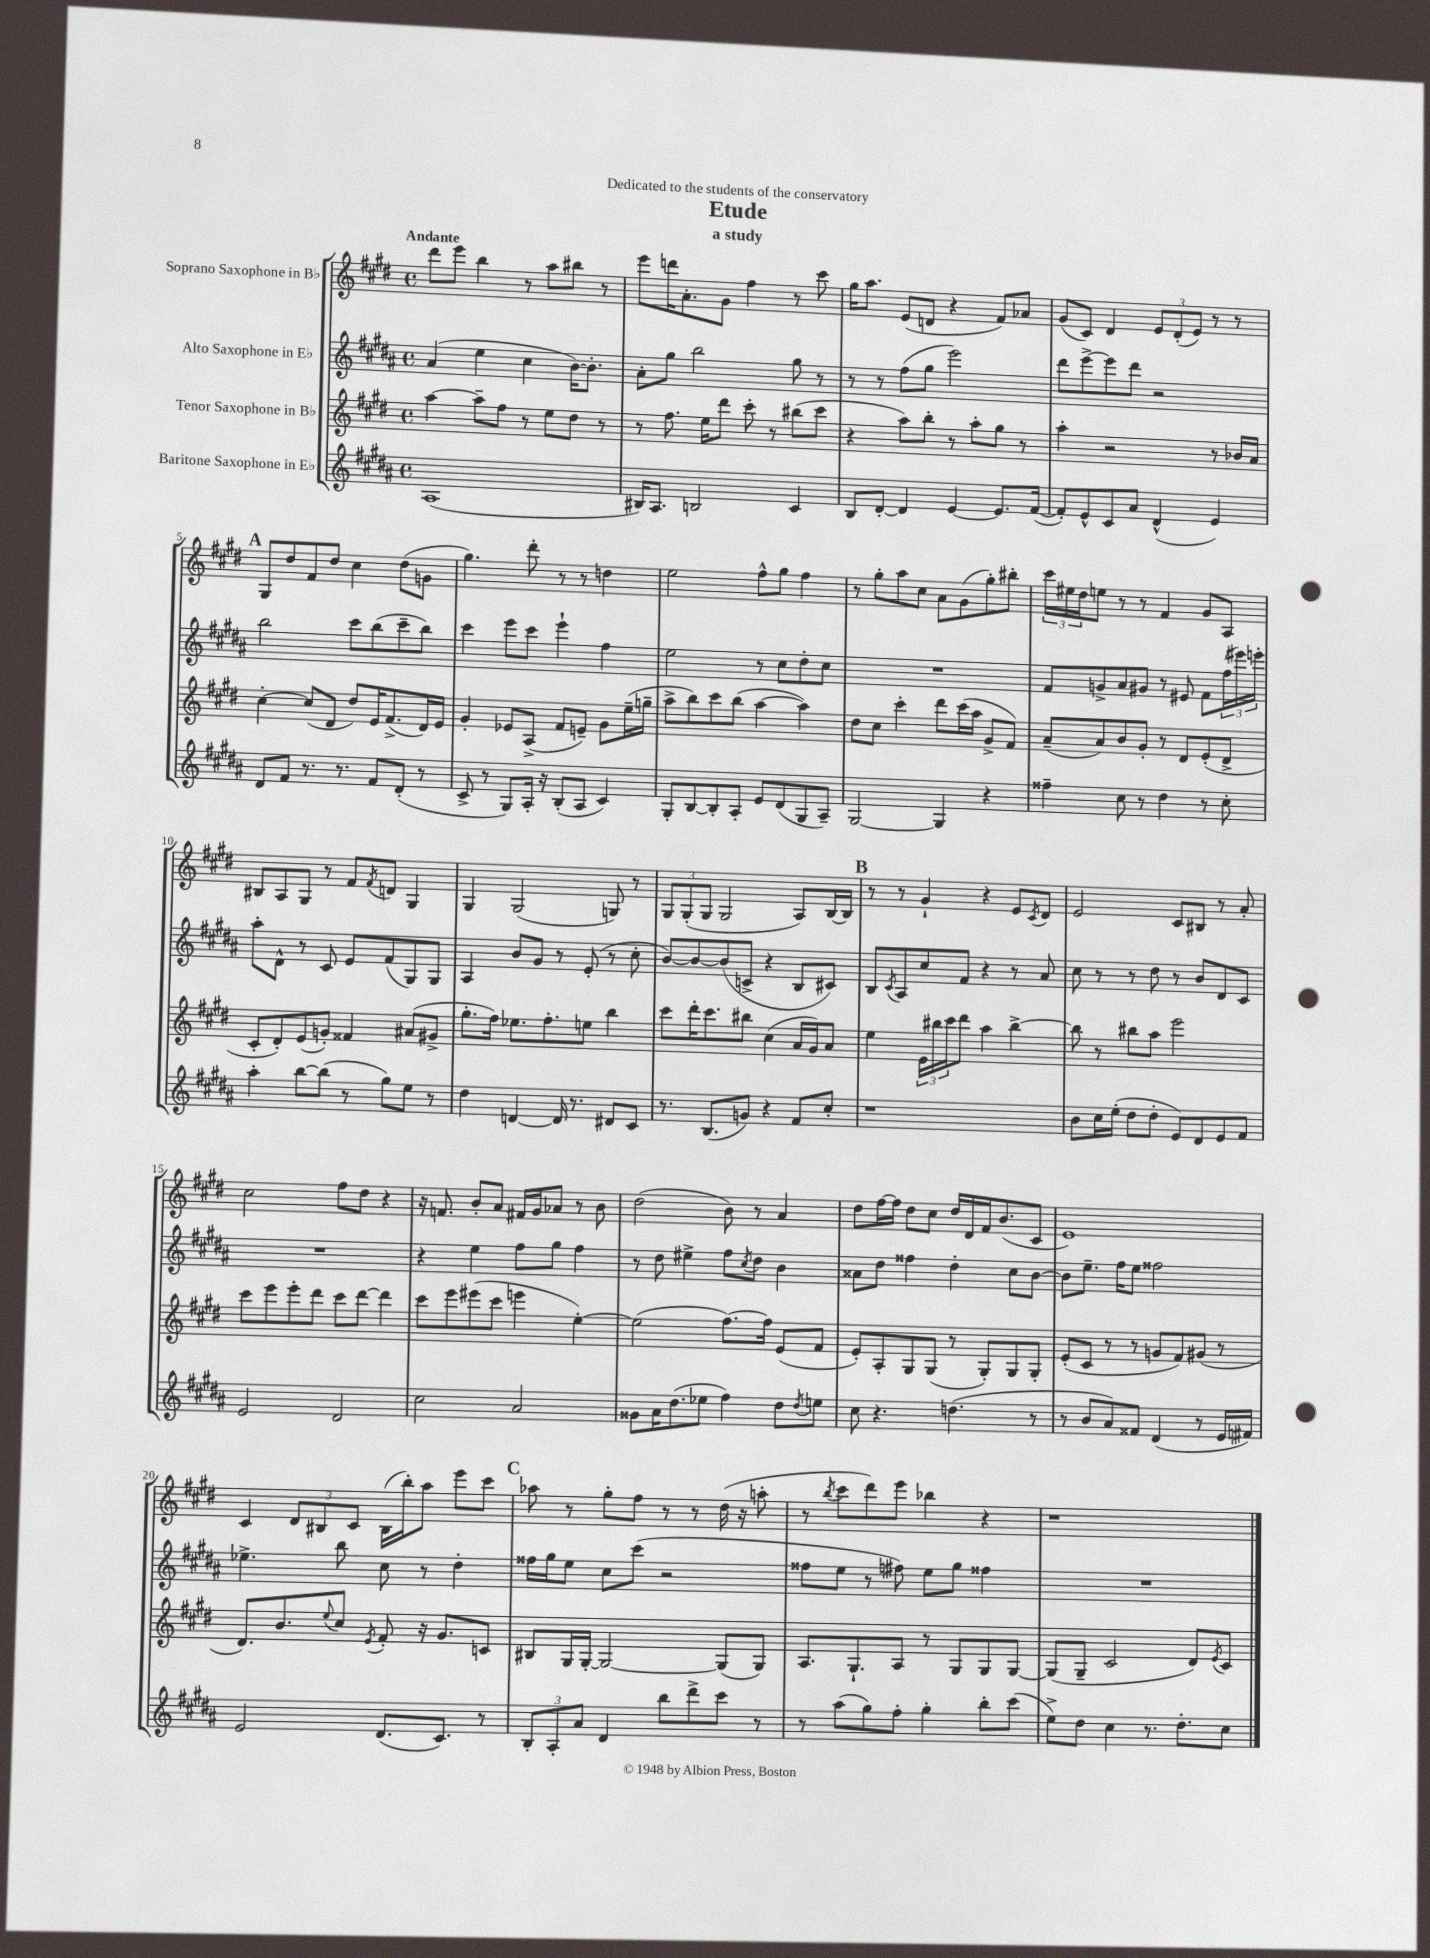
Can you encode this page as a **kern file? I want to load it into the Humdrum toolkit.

**kern	**kern	**kern	**kern
*staff4	*staff3	*staff2	*staff1
*clefG2	*clefG2	*clefG2	*clefG2
*k[f#c#g#d#a#]	*k[f#c#g#d#]	*k[f#c#g#d#a#]	*k[f#c#g#d#]
*M4/4	*M4/4	*M4/4	*M4/4
*met(c)	*met(c)	*met(c)	*met(c)
(1A#	[4aa	(4a#	8ddd#
.	.	.	8eee
.	8aa~]	4ee	4bb
.	8ff#	.	.
.	8r	4cc#	8r
.	8ee	.	8aa
.	8dd#	[16b)	8bb#
.	.	8.b']	.
.	8r	.	8r
=	=	=	=
16B#)	8r	8a#'	8eee
8.A#	.	.	.
.	8.ff#	8gg#	16ddd
.	.	.	8.a'
2B	.	2bb	.
.	16ee	.	.
.	8ddd#	.	8g#
.	8ccc#'	.	4ff#
.	8r	.	.
4c#	(8bb#	8gg#	8r
.	8ccc#	8r	8ccc#
=	=	=	=
8B	4r	8r	16gg#
.	.	.	8.aa
[8d#'	.	8r	.
4d#]	8aa)	(8ff#	(8e
.	8bb'	8gg#	8d
[4e	8r	2eee)	4r
.	8aa'	.	.
8.e]	8gg#	.	8f#)
.	8r	.	8a-
([16f#	.	.	.
=	=	=	=
8f#'])	4aa'	8ddd#	(8g#
8e^^	.	[8eee^	8c#)
8c#	2r	8eee]	4d#
8a#	.	8ddd#	.
(4d#^^	.	2r	12e
.	.	.	(12d#'
.	.	.	12e)
4e)	8r	.	8r
.	16b-	.	8r
.	16a	.	.
=	=	=	=
8d#	[4cc#'	2bb	8G#
8f#	.	.	8dd#
8.r	(8cc#]	.	8f#
.	8d#	.	8dd#
8.r	.	.	.
.	8dd#)	8ccc#	4cc#
8f#	16e	(8bb	.
.	(8.f#^	.	.
(8d#'	.	8ccc#~	(8dd#
8r	16d#)	8bb)	8g
.	16e	.	.
=	=	=	=
8c#^	4g#'	4ccc#	4.gg#)
8r	.	.	.
8G#)	8e-	8eee	.
16A#'	(8A^	8ccc#	8ddd#'
16r	.	.	.
(8B'	8f#	4eee`	8r
8A#	8e~)	.	8r
4c#)	8g#	4ff#	4dd
.	(16ee~	.	.
.	16gg~	.	.
=	=	=	=
8G#'	8aa^	2ee	2ee
[8B	8bb)	.	.
8B']	8ccc#	.	.
8A#'	(8bb	.	.
8e	[4aa	8r	8ff#^^
(8d#	.	8cc#	8gg#
8G#	4aa])	8dd#'	4ff#
8A#~)	.	8cc#	.
=	=	=	=
[2G#	8dd#	1r	8r
.	8cc#	.	8gg#'
.	4ccc#'	.	8aa
.	.	.	8cc#
4G#]	8ddd#	.	8a
.	(16ccc#	.	(8g#
.	16aa	.	.
4r	8g#^	.	8gg#')
.	8f#)	.	8bb#'
=	=	=	=
4ff##~	(8a~	8f#	24ccc#
.	.	.	24ee#
.	.	.	24dd#
.	8a)	8g^	8ee
8cc#	8b	8a#	8r
8r	8g#'	8g#	8r
4dd#	8r	8r	4f#
.	8d#	8e#	.
8r	(8e'	8f#	8g#
8cc#'	8d#^	(24ff#	8A
.	.	24eee#)	.
.	.	24eee'	.
=	=	=	=
4aa#'	8c#'	8aa#'	8B#
.	8d#')	8d#^^	8A
[8bb	(8e	8r	8G#
(8bb]	8g')	8c#	8r
8r	4f##	8e	8f#
.	.	.	8qf#
8gg#)	.	(8f#	8d
8ee	(8a#	8G#)	4G#
8r	8g#^	8G#	.
=	=	=	=
4dd#	8.gg#'	4A#	4G#
.	16ff#)	.	.
[4d	8.ee-	8b	(2G#
.	.	8g#	.
.	8.ff#'	.	.
16d]	.	8r	.
8.r	.	.	.
.	8ee	(8e'	.
8d#	4bb	8r	8G)
8c#	.	8cc#'	8r
=	=	=	=
8.r	8ccc#	[8b)	12G#
.	.	.	(12G#'
.	16ddd#'	8b_	.
.	.	.	12G#
(8.B	8.ccc#	.	.
.	.	(8b]	2G#
8g)	8bb#	8c^	.
4r	(4cc#	4r	.
8f#	16a	8B	8A)
.	16g#)	.	.
8cc#'	8a	8c#)	[16B
.	.	.	16B]
=	=	=	=
1r	4ee	8B	8r
.	.	8qc#	.
.	.	8A#	8r
.	24e	8cc#	4g#`
.	24bb#	.	.
.	24ccc#	.	.
.	8ddd#	8f#	.
.	4aa	4r	4r
.	[4bb#^	8r	8e
.	.	.	8qc#
.	.	8a#	8d#
=	=	=	=
8b	8bb#]	8cc#	2e
16cc#	8r	8r	.
(16ee'	.	.	.
8dd#	8bb#	8r	.
8dd#'	8aa	8dd#	.
8e)	2eee	8r	8c#
8d#	.	8b	8B#
8e	.	8d#	8r
8f#	.	8c#	8a'
=	=	=	=
2e	8ccc#	1r	2cc#
.	8eee	.	.
.	8eee'	.	.
.	8ddd#	.	.
2d#	8ccc#	.	8ff#
.	[8ddd#	.	8dd#
.	4ddd#]	.	4r
=	=	=	=
2cc#	8ccc#	4r	16r
.	.	.	8.f
.	8eee	.	.
.	(8eee#	4ee	8b'
.	8ccc#	.	8a
2a#	4eee	8ff#	16f#
.	.	.	16g#
.	.	8gg#	8a-
.	[4ee')	4ff#	8r
.	.	.	8b
=	=	=	=
8g##	(2ee]	8r	(2dd#
16a#	.	8dd#	.
(8.dd#	.	.	.
.	.	4ee#^	.
8ee-	.	.	.
4ff#)	[8.ff#)	8ff#	8b)
.	.	8qcc#	.
.	.	8dd#	8r
.	16ff#]	.	.
8dd#	(8e	4b	4a
8qdd#	.	.	.
8ee	8f#	.	.
=	=	=	=
8cc#	8e')	8a##	8dd#
4.r	8A'	8dd#	[16ff#
.	.	.	16ff#]
.	8G#	4ff##	8dd#
.	(8G#	.	8cc#
(4.dd	8r	4dd#'	16dd#
.	.	.	16d#
.	8G#')	.	16f#
.	.	.	(8.b
.	8G#	8cc#	.
8r	8G#'	[8b	8c#
=	=	=	=
8r	(8e'	8b]	1e)
8b	8c#	8.ee~	.
8a#)	8r	.	.
.	.	16ff#	.
8f##	8r	8ee	.
(4d#	8g	2ff##	.
.	8f#)	.	.
8r	(8g#	.	.
16e	8r	.	.
16f#)	.	.	.
=	=	=	=
2e	8.d#)	4.ee-^	4c#
.	8.b	.	.
.	.	.	12d#
.	.	.	12B#
.	8qqee	.	.
.	8cc#	8bb	.
.	.	.	12c#
.	8qe	.	.
(8.d#	8f#'	8cc#	(16B#
.	.	.	16bb')
.	16r	8r	8aa
8.c#)	8.g#	.	.
.	.	4dd#'	8eee
8r	8c	.	8ccc#
=	=	=	=
12B'	8B#	16ff##	8aa-
.	.	16gg#	.
12A#'	.	.	.
.	16G#	8ee	8r
12a#	.	.	.
.	[16G#'	.	.
4d#	2G#_	8cc#	8gg#'
.	.	(8ccc#	8ff#
8bb	.	2r	8r
8ddd#^	.	.	8r
8ccc#	(8G#]	.	(16dd#
.	.	.	16r
8r	8G#)	.	8aa'
=	=	=	=
8r	8.A	8ff##	8r
.	.	.	8qbb
(8aa#	.	8ee	8ccc#
.	8.G#`	.	.
8gg#)	.	8r	8ddd#)
8ff#'	8A	8ff#)	8eee
4gg#'	8r	8ee	4bb-
.	8G#	8gg#	.
8bb'	8G#	4ff##	4r
(8ccc#	[8G#	.	.
=	=	=	=
8ee^)	(8G#]	1r	1r
8dd#	8G#~	.	.
4cc#	2c#	.	.
8.r	.	.	.
8.dd#'	.	.	.
.	8d#)	.	.
.	8qe	.	.
8cc#	8c#	.	.
==	==	==	==
*-	*-	*-	*-
